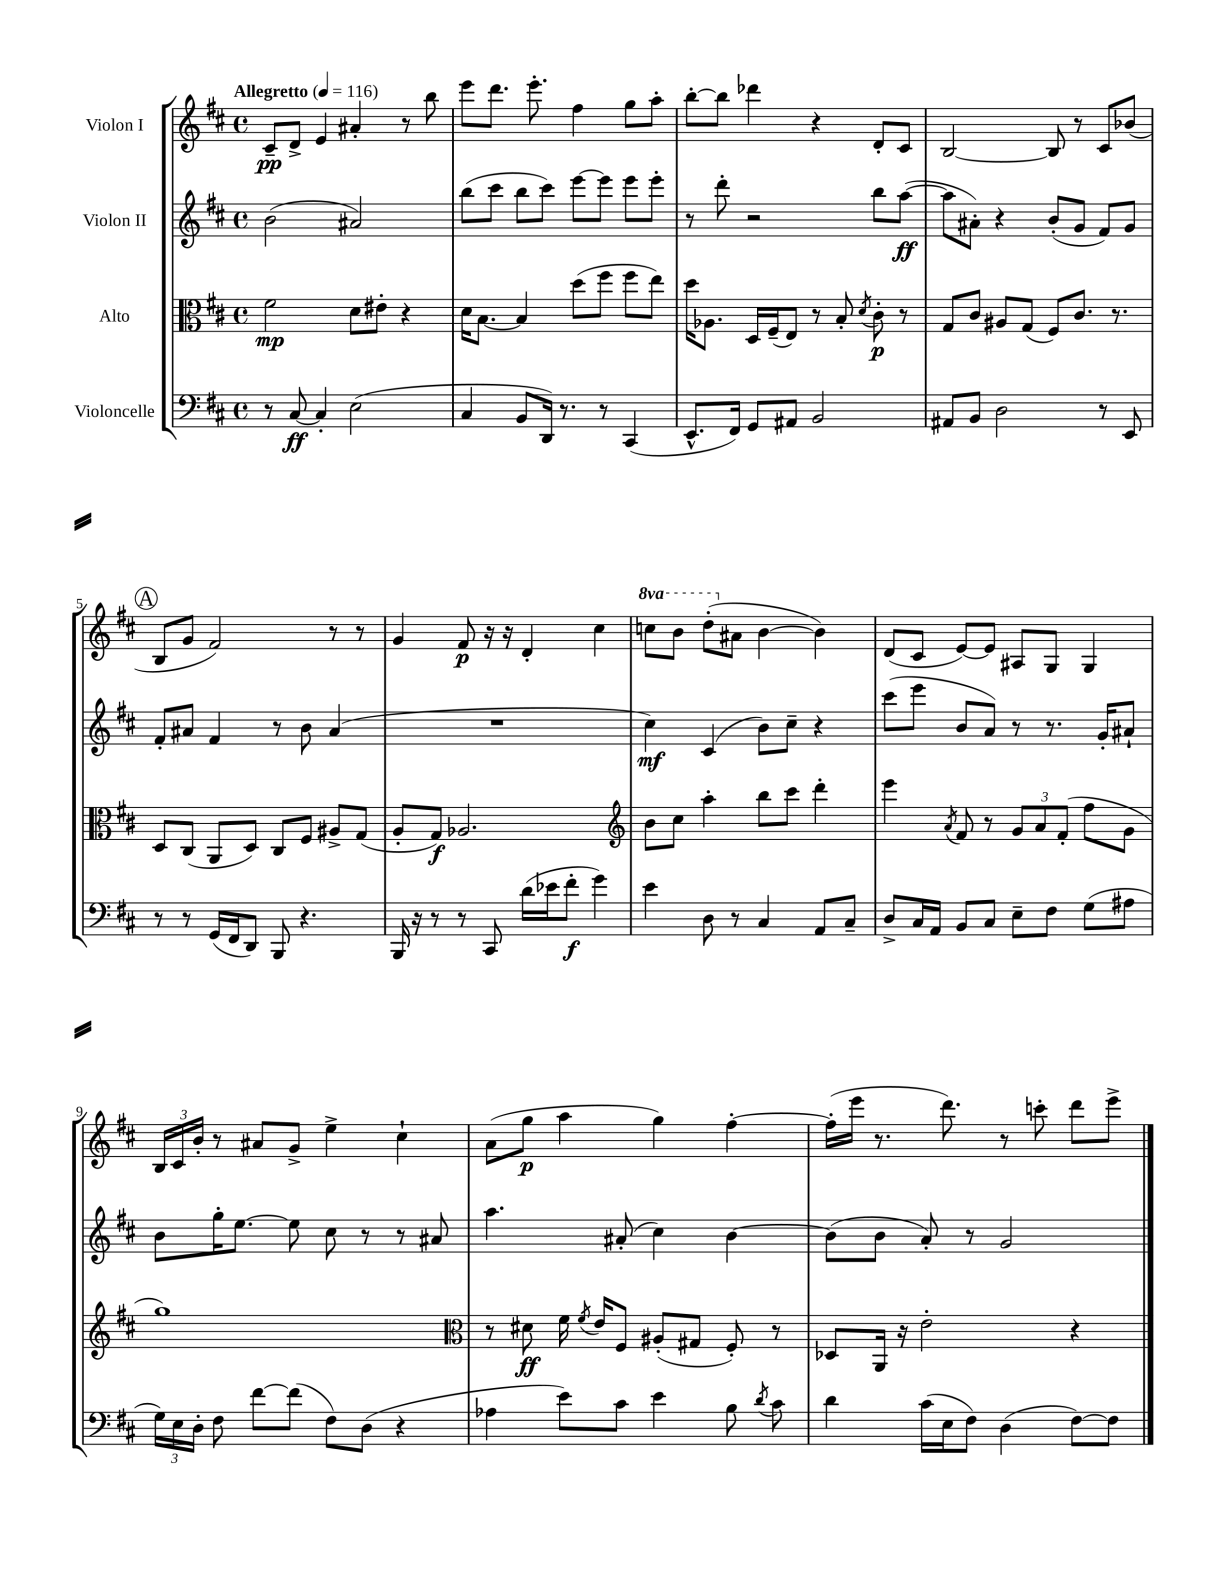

**kern	**kern	**kern	**kern
*staff4	*staff3	*staff2	*staff1
*clefF4	*clefC3	*clefG2	*clefG2
*k[f#c#]	*k[f#c#]	*k[f#c#]	*k[f#c#]
*M4/4	*M4/4	*M4/4	*M4/4
*met(c)	*met(c)	*met(c)	*met(c)
*MM116	*MM116	*MM116	*MM116
8r	2f#\	(2b\	8c#~/L
[8C#/	.	.	8d^/J
4C#'/]	.	.	4e/
(2E\	8d\L	2a#/)	4a#'/
.	8e#'\J	.	.
.	4r	.	8r
.	.	.	8bb\
=	=	=	=
4C#/	16d\LK	(8bb\L	8eee\L
.	[8.B\J	.	.
.	.	8ccc#\J	8.ddd\J
8BB/L	4B/]	8bb\L	.
.	.	.	8.eee'\
16DD/Jk)	.	8ccc#\J)	.
8.r	.	.	.
.	(8dd\L	[8eee\L	4ff#\
8r	8ff#\J	8eee\]J	.
(4CC#/	8ff#\L	8eee\L	8gg\L
.	8ee\J)	8eee'\J	8aa'\J
=	=	=	=
8.EE^^/L	16dd\LK	8r	[8bb'\L
.	8.A-\J	.	.
.	.	8ddd'\	8bb\]J
16FF#/Jk)	.	.	.
8GG/L	16D/LL	2r	4ddd-\
.	(16F#~/J	.	.
8AA#/J	8E/J)	.	.
2BB/	8r	.	4r
.	8B'/	.	.
.	8qd/	.	.
.	8c#'\	8bb\L	8d'/L
.	8r	([8aa\J	8c#/J
=	=	=	=
8AA#/L	8G/L	8aa\]L	[2B/
8BB/J	8c#/J	8a#'\J)	.
2D\	8A#/L	4r	.
.	(8G/J	.	.
.	8F#/L)	(8b'/L	8B/]
.	8.c#/J	8g/J	8r
8r	.	8f#/L)	8c#/L
.	8.r	.	.
8EE/	.	8g/J	(8b-/J
=	=	=	=
8r	8D/L	8f#'/L	8B/L
8r	(8C#/J	8a#/J	8g/J
(16GG/LL	8AA/L	4f#/	2f#/)
16FF#/J	.	.	.
8DD/J)	8D/J)	.	.
8BBB/	8C#/L	8r	.
4.r	8F#/J	8b\	.
.	8A#^/L	(4a#/	8r
.	(8G/J	.	8r
=	=	=	=
16BBB/	8A'/L	1r	4g/
16r	.	.	.
8r	8G/J)	.	.
8r	2.A-/	.	8f#/
8CC#/	.	.	16r
.	.	.	16r
(16d\LL	.	.	4d'/
16e-\J	.	.	.
8f#'\J	.	.	.
4g\)	.	.	4cc#\
=	=	=	=
*	*clefG2	*	*
4e\	8b\L	4cc#\)	8ccc\L
.	8cc#\J	.	8bb\J
8D\	4aa'\	(4c#/	(8ddd'\L
8r	.	.	8a#\J
4C#/	8bb\L	8b\L)	[4b\
.	8ccc#\J	8cc#~\J	.
8AA/L	4ddd'\	4r	4b\])
8C#~/J	.	.	.
=	=	=	=
8D^/L	4eee\	(8ccc#\L	(8d/L
16C#/L	.	8eee\J	8c#/J
16AA/JJ	.	.	.
.	8qa/	.	.
8BB/L	8f#/	8b/L	[8e/L)
8C#/J	8r	8a/J)	8e/]J
8E~\L	12g/L	8r	8A#/L
.	12a/	.	.
8F#\J	.	8.r	8G/J
.	(12f#'/J	.	.
(8G\L	8ff#\L	.	4G/
.	.	16g'/LK	.
8A#\J	8g\J	8a#`/J	.
=	=	=	=
24G\LL)	1gg)	8b\L	24B/LL
24E\	.	.	24c#/
24D'\JJ	.	.	24b'/JJ
8F#\	.	16gg'\K	8r
.	.	[8.ee\J	.
[8f#\L	.	.	8a#/L
(8f#\]J	.	8ee\]	8g^/J
8F#\L)	.	8cc#\	4ee^\
(8D\J	.	8r	.
4r	.	8r	4cc#`\
.	.	8a#/	.
=	=	=	=
*	*clefC3	*	*
4A-\	8r	4.aa\	(8a\L
.	8d#\	.	8gg\J
8e\L)	16f#\	.	4aa\
.	8qf#/	.	.
.	16e/LK	.	.
8c#\J	8F#/J	(8a#'/	.
4e\	(8A#'/L	4cc#\)	4gg\)
.	8G#/J	.	.
8B\	8F#'/)	[4b\	[4ff#'\
8qd/	.	.	.
8c#\	8r	.	.
=	=	=	=
4d\	8D-/L	(8b\]L	(16ff#'\]LL
.	.	.	16eee\JJ
.	16AA/Jk	8b\J	8.r
.	16r	.	.
(16c#\LL	2e'\	8a'/)	.
16E\J	.	.	8.ddd\)
8F#\J)	.	8r	.
(4D\	.	2g/	8r
.	.	.	8ccc'\
[8F#\L)	4r	.	8ddd\L
8F#\]J	.	.	8eee^\J
==	==	==	==
*-	*-	*-	*-
